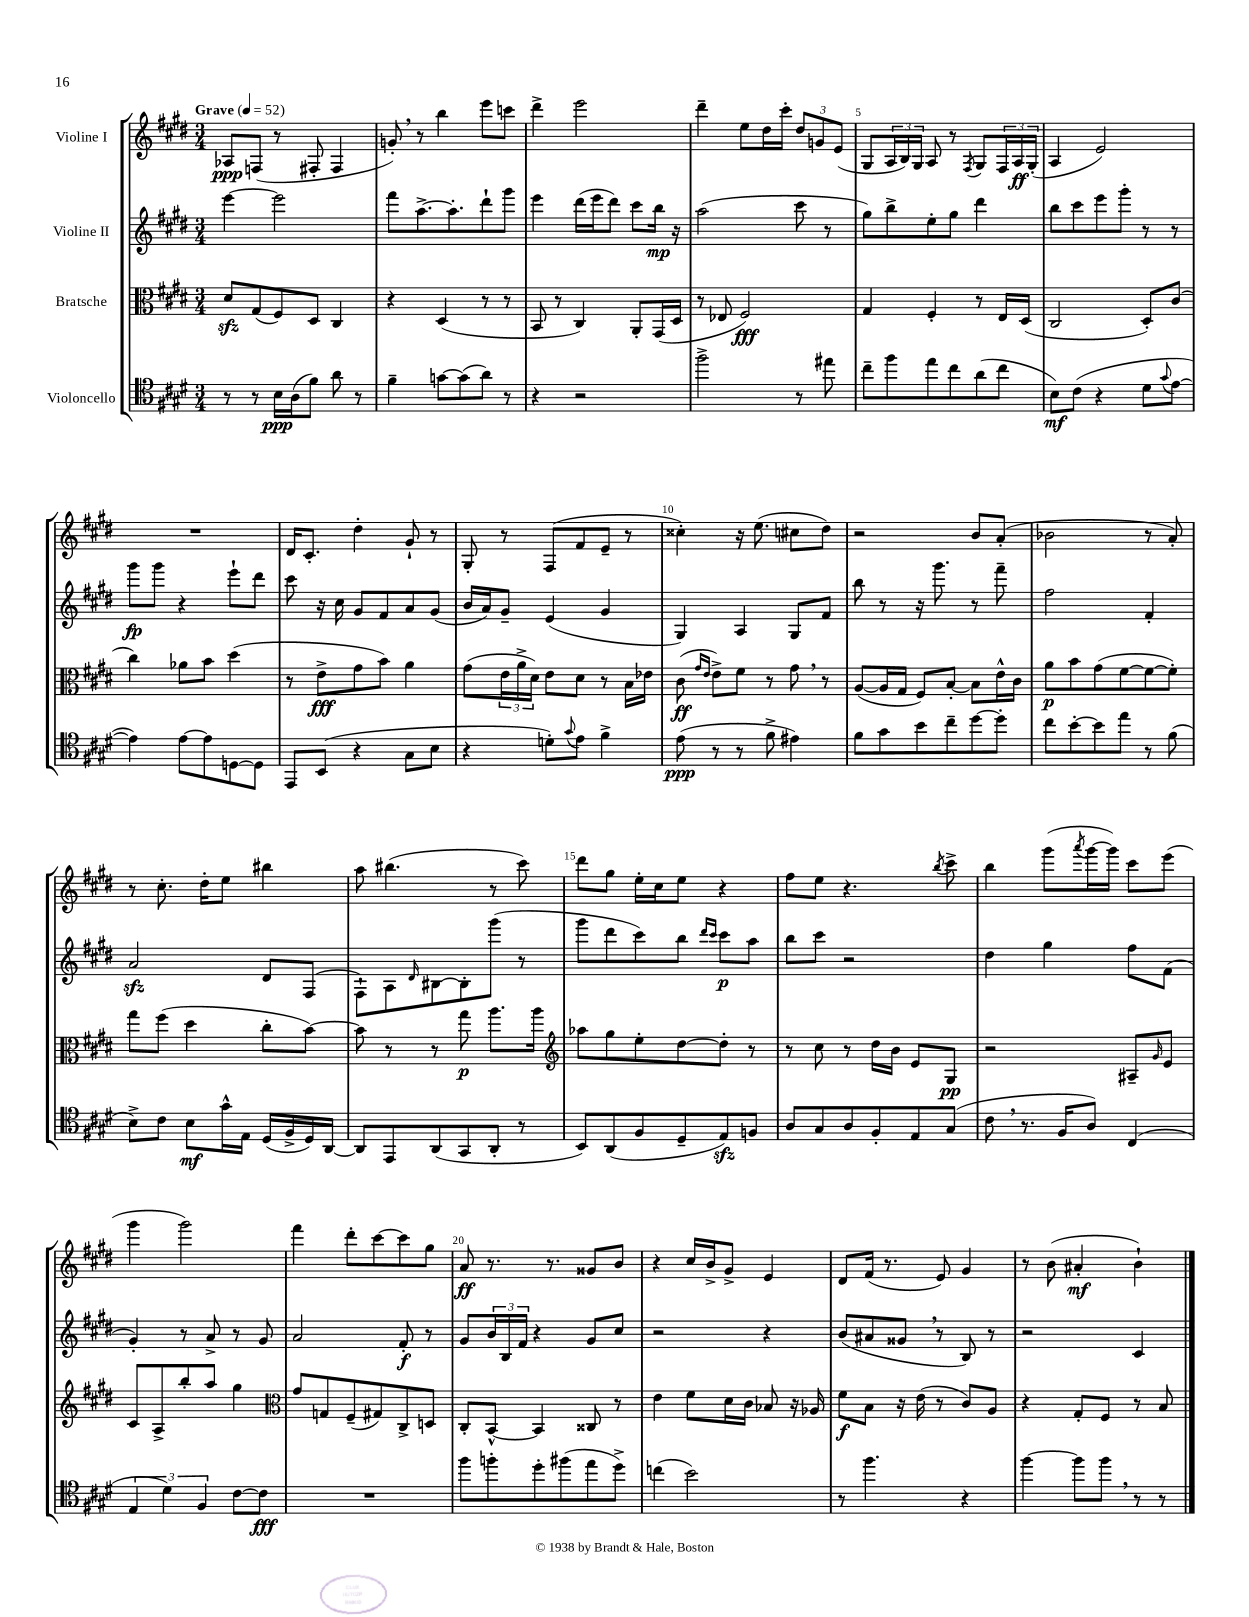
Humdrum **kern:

**kern	**kern	**kern	**kern
*staff4	*staff3	*staff2	*staff1
*clefC4	*clefC3	*clefG2	*clefG2
*k[f#c#g#d#]	*k[f#c#g#d#]	*k[f#c#g#d#]	*k[f#c#g#d#]
*M3/4	*M3/4	*M3/4	*M3/4
*MM52	*MM52	*MM52	*MM52
8r	8d#	[4eee	8A-
8r	(8G#	.	(8F
16B	8F#)	2eee]	8r
(16A	.	.	.
8f#)	8D#	.	8F#'
8a	4C#	.	4F#
8r	.	.	.
=	=	=	=
4f#~	4r	8fff#	8g')
.	.	[8.aa^	8r
[8g	(4D#	.	4bb
.	.	8.aa']	.
(8g]	.	.	.
8a)	8r	8ddd#`	8eee
8r	8r	8ggg#	8ccc
=	=	=	=
4r	8BB	4eee	4ddd#^
.	8r	.	.
2r	4C#)	(16ddd#	2eee
.	.	16eee	.
.	.	8ddd#)	.
.	8AA'	8ccc#	.
.	(16GG#	16bb	.
.	16D#	16r	.
=	=	=	=
2ff#^	8r	(2aa	4ddd#~
.	8E-	.	.
.	2F#)	.	8ee
.	.	.	16dd#
.	.	.	16ccc#'
8r	.	8ccc#	12dd#
.	.	.	12g
8ee#	.	8r	.
.	.	.	(12e
=	=	=	=
8cc#~	4G#	8gg#)	8G#
8ff#	.	8bb^	24A
.	.	.	24B)
.	.	.	24G#
8ee	4F#'	8ee'	8A
8cc#	.	8gg#	8r
.	.	.	8qF#
(8a	8r	4ddd#	8G#
8cc#	16E	.	24F#
.	.	.	24A
.	(16D#	.	.
.	.	.	(24G#'
=	=	=	=
8B)	2C#	8bb	4A
(8c#	.	8ccc#	.
4r	.	8eee	2e)
.	.	8ggg#'	.
8d#	8D#')	8r	.
8qqg#	.	.	.
[8e	(8c#	8r	.
=	=	=	=
4e])	4cc#)	8ggg#	2.r
.	.	8ggg#	.
[8e	8a-	4r	.
8e]	8b	.	.
[8D	(4dd#	8eee`	.
8D]	.	8ddd#	.
=	=	=	=
8EE	8r	8ccc#	16d#
.	.	.	8.c#'
(8BB	8e^	16r	.
.	.	16cc#	.
4r	8g#	8g#	4dd#'
.	8b)	8f#	.
8G#	4a	8a	8g#`
8B	.	(8g#	8r
=	=	=	=
4r	(8g#	16b	8G#'
.	.	16a)	.
.	24e	8g#~	8r
.	24a^	.	.
.	24d#)	.	.
8d')	8e	(4e	(8F#
8qqg#	.	.	.
8e	8d#	.	8f#
4f#^	8r	4g#	8e~
.	16B	.	8r
.	16e-	.	.
=	=	=	=
(8e	(8c#	4G#)	4cc##')
.	16qqg#	.	.
.	16qqe	.	.
8r	8e^)	.	.
8r	8f#	4A	16r
.	.	.	(8.ee
8f#^	8r	.	.
4e#)	8g#	8G#	8cc#
.	8r	8f#	8dd#)
=	=	=	=
8f#	([8A	8bb	2r
8g#	16A]	8r	.
.	16G#	.	.
8b	8F#)	16r	.
.	.	8.ggg#	.
8cc#~	[8B'	.	.
[8dd#	8B]	8r	8b
8dd#']	16e^^	8fff#~	(8a'
.	16c#	.	.
=	=	=	=
8cc#	8a	2ff#	2b-
[8b'	8b	.	.
8b]	(8g#	.	.
8ee	[8f#	.	.
8r	8f#_	4f#'	8r
(8f#	8f#'])	.	8a')
=	=	=	=
8B^)	8gg#	2a	8r
8c#	(8ff#	.	8.cc#'
8B	4dd#	.	.
.	.	.	16dd#'
16g#^^	.	.	8ee
16E	.	.	.
(16D#	8cc#'	8d#	4bb#
16F#^	.	.	.
16D#)	[8b)	(8F#	.
[16AA	.	.	.
=	=	=	=
8AA]	8b]	8F#`)	8aa
8EE	8r	8A	(4.bb#
.	.	16qqd#	.
(8AA	8r	[8B#	.
8GG#	8gg#	8B#']	.
8AA'	8.aa	(8ggg#	8r
8r	.	8r	8ccc#)
.	16aa	.	.
=	=	=	=
*	*clefG2	*	*
8BB)	8aa-	8ggg#	8ddd#
(8AA	8gg#	8ddd#	8gg#
8F#	8ee'	8ccc#)	16ee'
.	.	.	16cc#
8D#~	[8dd#	8bb	8ee
.	.	16qqddd#	.
.	.	16qqccc#	.
8E)	8dd#']	8ccc#	4r
8F	8r	8aa	.
=	=	=	=
8A	8r	8bb	8ff#
8G#	8cc#	8ccc#	8ee
8A	8r	2r	4.r
8F#'	16dd#	.	.
.	16b	.	.
8E	8e	.	.
.	.	.	8qbb
(8G#	8G#	.	8ccc#^
=	=	=	=
8c#	2r	4dd#	4bb
8.r	.	.	.
.	.	4gg#	(8ggg#
16F#	.	.	.
.	.	.	8qaaa
8A)	.	.	[16ggg#
.	.	.	16ggg#])
(4C#	8A#~	8ff#	8ccc#
.	16qqg#	.	.
.	8e	(8f#	(8eee
=	=	=	=
6E	8c#	4g#')	4ggg#
.	8A^	.	.
6d#)	.	.	.
.	8bb'	8r	2ggg#)
6F#	.	.	.
.	8aa	8a^	.
[8c#	4gg#	8r	.
8c#]	.	8g#	.
=	=	=	=
*	*clefC3	*	*
2.r	8g#	2a	4fff#
.	8G	.	.
.	(8F#~	.	8ddd#'
.	8G#)	.	[8ccc#
.	8C#^	8f#'	8ccc#]
.	8D	8r	8gg#
=	=	=	=
8ff#	8C#'	8g#	8a
8ff'	[8BB^^	24b	8.r
.	.	24B	.
.	.	24f#	.
8dd#'	4BB]	4r	.
.	.	.	8.r
(8ff#	.	.	.
8ee	8C##	8g#	8g##
8dd#^)	8r	8cc#	8b
=	=	=	=
(4cc	4e	2r	4r
2b)	8f#	.	16cc#
.	.	.	16b^
.	16d#	.	8g#^
.	16c#	.	.
.	8B-	4r	4e
.	16r	.	.
.	16A-	.	.
=	=	=	=
8r	8f#	(8b	8d#
4.ff#	8B	8a#	(16f#
.	.	.	8.r
.	16r	8g##	.
.	(16e	.	.
.	8r	8r	8e)
4r	8c#)	8B)	4g#
.	8A	8r	.
=	=	=	=
[4ff#	4r	2r	8r
.	.	.	(8b
8ff#]	8G#'	.	4a#'
8ff#	8F#	.	.
8r	8r	4c#	4b`)
8r	8B	.	.
==	==	==	==
*-	*-	*-	*-
